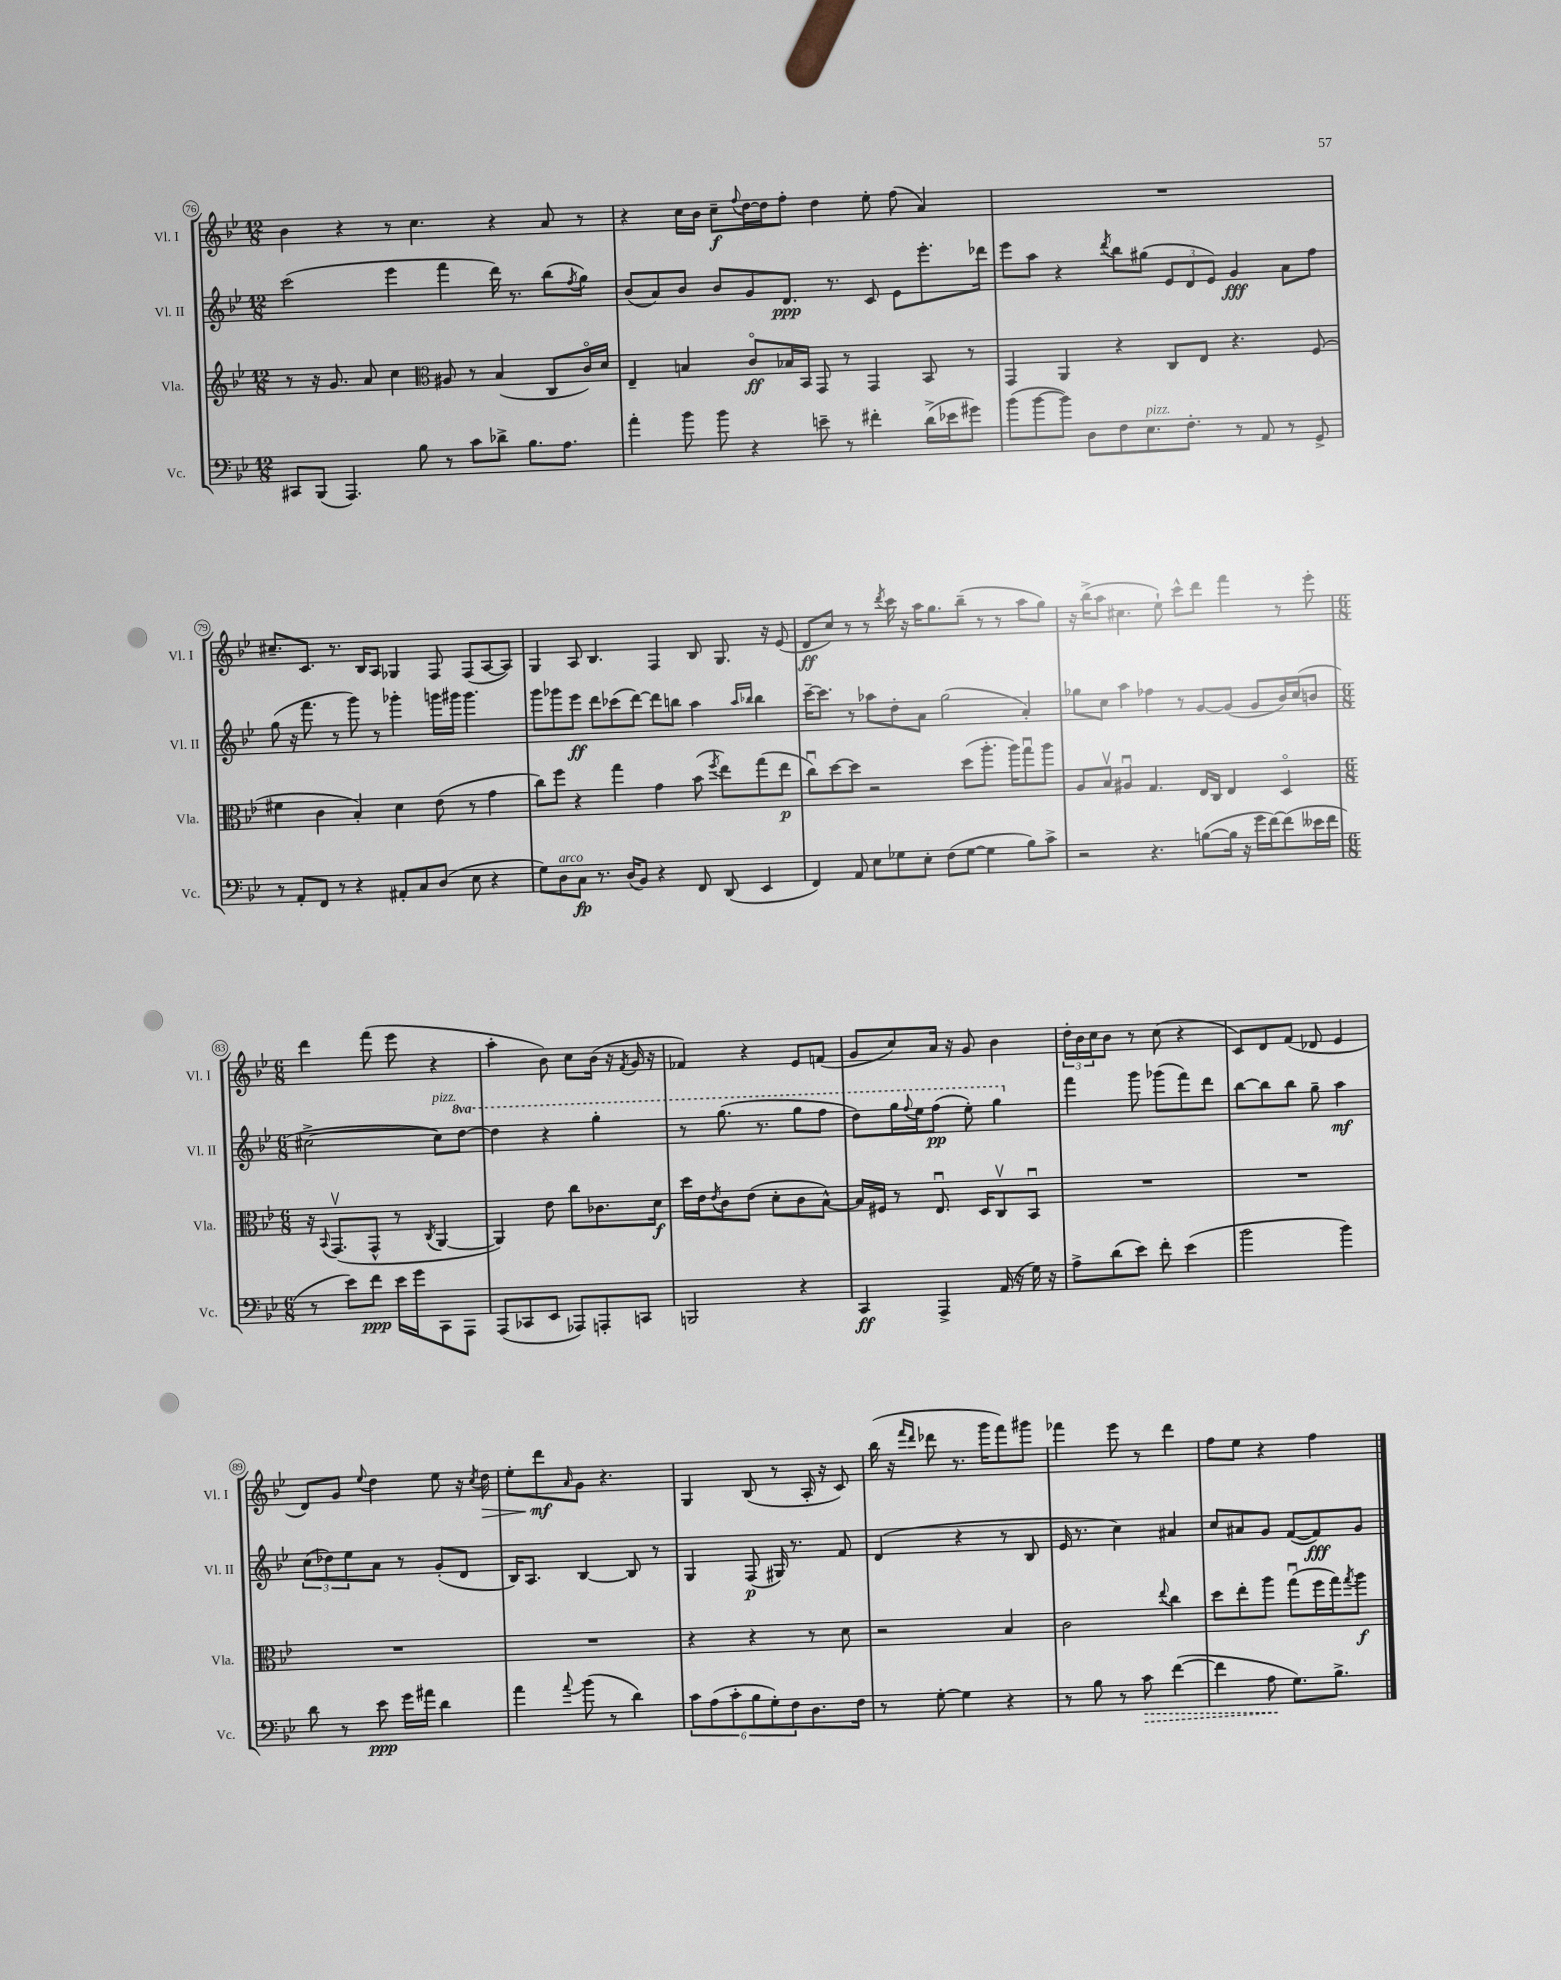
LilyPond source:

<<
\new StaffGroup <<
\new Staff = "s0" \with { instrumentName = "Vl. I" shortInstrumentName = "Vl. I" } {
    \clef treble \key bes \major \numericTimeSignature \time 12/8
    bes'4 r4 r8 c''4. r4 a'8 r8 |
    r4 c''16 bes'16 c''8--\f \appoggiatura { f''8 } d''16~ d''16 f''8-. d''4 ees''8-. f''8( a'4) |
    R1. |
    cis''8.-- c'8. r8. bes16 a8 ges4 f8 f8( a8~ a8) |
    g4 a8 bes4. f4 bes8 g8. r16 ees'8( |
    d'8\ff c''8) r8 r8 \acciaccatura { d'''8 } c'''16 r16 a''16 g''8. bes''8--( r8 r8 a''8 g''8) |
    r16 bes''16->( a''8 cis''4. ees''8-!) c'''8-^ d'''8 f'''4 r8 ees'''8-. |
    \numericTimeSignature \time 6/8 d'''4 f'''8( ees'''8 r4 |
    a''4-. bes'8) c''8 bes'16( r16 \acciaccatura { f'8 } g'16 r16 |
    fes'4) r4 ees'8 f'8( |
    g'8 c''8) a'16 r16 g'8 bes'4 |
    \tuplet 3/2 { d''16-. bes'16 c''16 } bes'8 r8 c''8( r4 |
    c'8) d'8 f'8( des'8 ees'4 |
    d'8) g'8 \appoggiatura { ees''8 } d''4 ees''8 r16 \acciaccatura { c''8 } d''16\> |
    ees''8-. d'''8\mf\! \grace { a'16 } g'8 r4. |
    g4 bes8( r8 a16-. r16 c'8) |
    bes''16( r16 \grace { f'''16 d'''16 } des'''8 r8. g'''16 f'''8) gis'''8 |
    fes'''4 ees'''8 r8 d'''4 |
    f''8 ees''8 r4 f''4 \bar "|." |
}
\new Staff = "s1" \with { instrumentName = "Vl. II" shortInstrumentName = "Vl. II" } {
    \clef treble \key bes \major \numericTimeSignature \time 12/8 \set Staff.ottavationMarkups = #ottavation-simple-ordinals
    c'''2( ees'''4 f'''4 d'''16) r8. bes''8( \acciaccatura { f''8 } g''8) |
    bes'8( a'8) bes'8 bes'8 g'8 d'8.\ppp r8. c'8 ees'8 ees'''8.-. des'''16 |
    ees'''8 a''8 r4 \acciaccatura { d'''8 } bes''8 gis''8( \tuplet 3/2 { ees'8 d'8 ees'8) } g'4\fff a'8 f''8 |
    g''8( r16 f'''8. r8 g'''8) r8 ges'''4-. g'''16 gis'''16 gis'''4. |
    g'''8 ges'''8 ees'''8\ff d'''8 ces'''8( d'''8~) d'''8 b''8 a''4 \grace { a''16 bes''16 } bes''4 |
    c'''16~-- c'''8. r8 aes''8 d''8-. a'8 g''2( a'4-.) |
    ges''8 c''8 a''4 fes''4 r8 g'8~ g'8( g'8 bes'16) c''16( b'8 |
    \numericTimeSignature \time 6/8 cis''2~-> cis''8^\markup { \italic "pizz." }) \ottava #1 d'''8~ |
    d'''4 r4 g'''4-. |
    r8 g'''8.( r8. g'''8 f'''8 |
    d'''8) g'''16 \appoggiatura { f'''8 } ees'''16 f'''8\pp( ees'''8-.) g'''4 \ottava #0 |
    f'''4 g'''8 ges'''8( f'''8) d'''8 |
    bes''8~ bes''8 bes''8 g''8-- a''4\mf |
    \tuplet 3/2 { c''8( des''8) ees''8 } a'8 r8 g'8-.( d'8 |
    bes16) a8. bes4~ bes8 r8 |
    g4 f8\p( gis16) r8. f'8 |
    d'4( r4 r8 bes8 |
    ees'16 r8. c''4) ais'4 |
    c''8 ais'8 g'8 f'8~( f'8\fff) g'8 \bar "|." |
}
\new Staff = "s2" \with { instrumentName = "Vla." shortInstrumentName = "Vla." } {
    \clef treble \key bes \major \numericTimeSignature \time 12/8
    r8 r16 g'8. a'8 c''4 \clef alto ais8 r8 bes4( c8 c'16\flageolet) d'16 |
    ees4-- b4 c'8\flageolet\ff bes16 bes,16 g,8 r8 g,4 bes,8 r8 |
    g,4 a,4 r4 c8 ees8 r4. f8( |
    fis'4 c'4 bes4-.) d'4 ees'8( r8 g'4 |
    c''8) f''8 r4 g''4 g'4 bes'8( \acciaccatura { f''8 } ees''8) g''8( ees''8\p |
    c''8\downbow) d''8~ d''8 r2 d''8( a''8.-. a''16) g''8\downbow a''8 |
    a8 bes8\upbow ais4\downbow g4. ees16 c16 ees4 d4\flageolet |
    \numericTimeSignature \time 6/8 r16 \appoggiatura { bes,8 } g,8.\upbow( g,8-^ r8 \acciaccatura { c8 } a,4~ |
    a,4) ees'8 c''8 ces'8. d'16\f |
    d''16 ees'16 \acciaccatura { ees'8 } c'8 ees'8( d'8-. c'8 bes8~-^) |
    bes16 fis16 r8 ees8.\downbow d16 c8\upbow bes,8\downbow |
    R2. |
    R2. |
    R2. |
    R2. |
    r4 r4 r8 d'8 |
    r2 bes4 |
    c'2 \appoggiatura { ees''8 } c''4 |
    d''8 ees''8-. a''8 g''8\downbow( f''16 g''16) \acciaccatura { g''8 } a''8\f \bar "|." |
}
\new Staff = "s3" \with { instrumentName = "Vc." shortInstrumentName = "Vc." } {
    \clef bass \key bes \major \numericTimeSignature \time 12/8
    cis,8 bes,,8( a,,4.) bes8 r8 c'8 des'8-> bes8. a8. |
    a'4-. bes'8 bes'8 r4 e'8-- r8 fis'4-. d'16->( ees'16 gis'8) |
    bes'8( bes'8~ bes'8) d8 f8 ees8.^\markup { \italic "pizz." } f8.-. r8 a,8 r8 g,8-> |
    r8 a,8-. f,8 r8 r4 ais,8-. c8 d8( ees8 r4 |
    g8) d8^\markup { \italic "arco" } c8\fp r8. d16( bes,8) r4 f,8 d,8( ees,4 |
    f,4) a,8 ees8 ges8 ees8-. f8( ges8~ ges4 bes8) c'8-> |
    r2 r4. b8~( b16 r16 g'16 f'16~) f'8( eeses'16 f'16 |
    \numericTimeSignature \time 6/8 r8 ees'8) f'8\ppp ees'16 g'16 c,8 a,,8 |
    a,,8( ces,8 ees,8 aes,,8) a,,8-. c,8 |
    b,,2 r4 |
    c,4\ff a,,4-> a,16( r16 g16) r16 |
    a8-> d'8( ees'8) f'8-. ees'4( |
    bes'2 bes'4) |
    d'8 r8 ees'8\ppp g'16 ais'16 d'4 |
    a'4 \appoggiatura { a'8 } bes'8( r8 d'4) |
    \tuplet 6/4 { c'8 a8( c'8-. bes8 g8-.) f8 } d8. f16 |
    r8 g8~-. g4 r4 |
    r8 bes8 r8 \once \override Hairpin.style = #'dashed-line c'8\> f'4~( |
    f'4 a8\! g8.) bes8.-> \bar "|." |
}
>>
>>
\layout { \context { \Score currentBarNumber = #76 \override BarNumber.stencil = #(make-stencil-circler 0.1 0.3 ly:text-interface::print) } }
